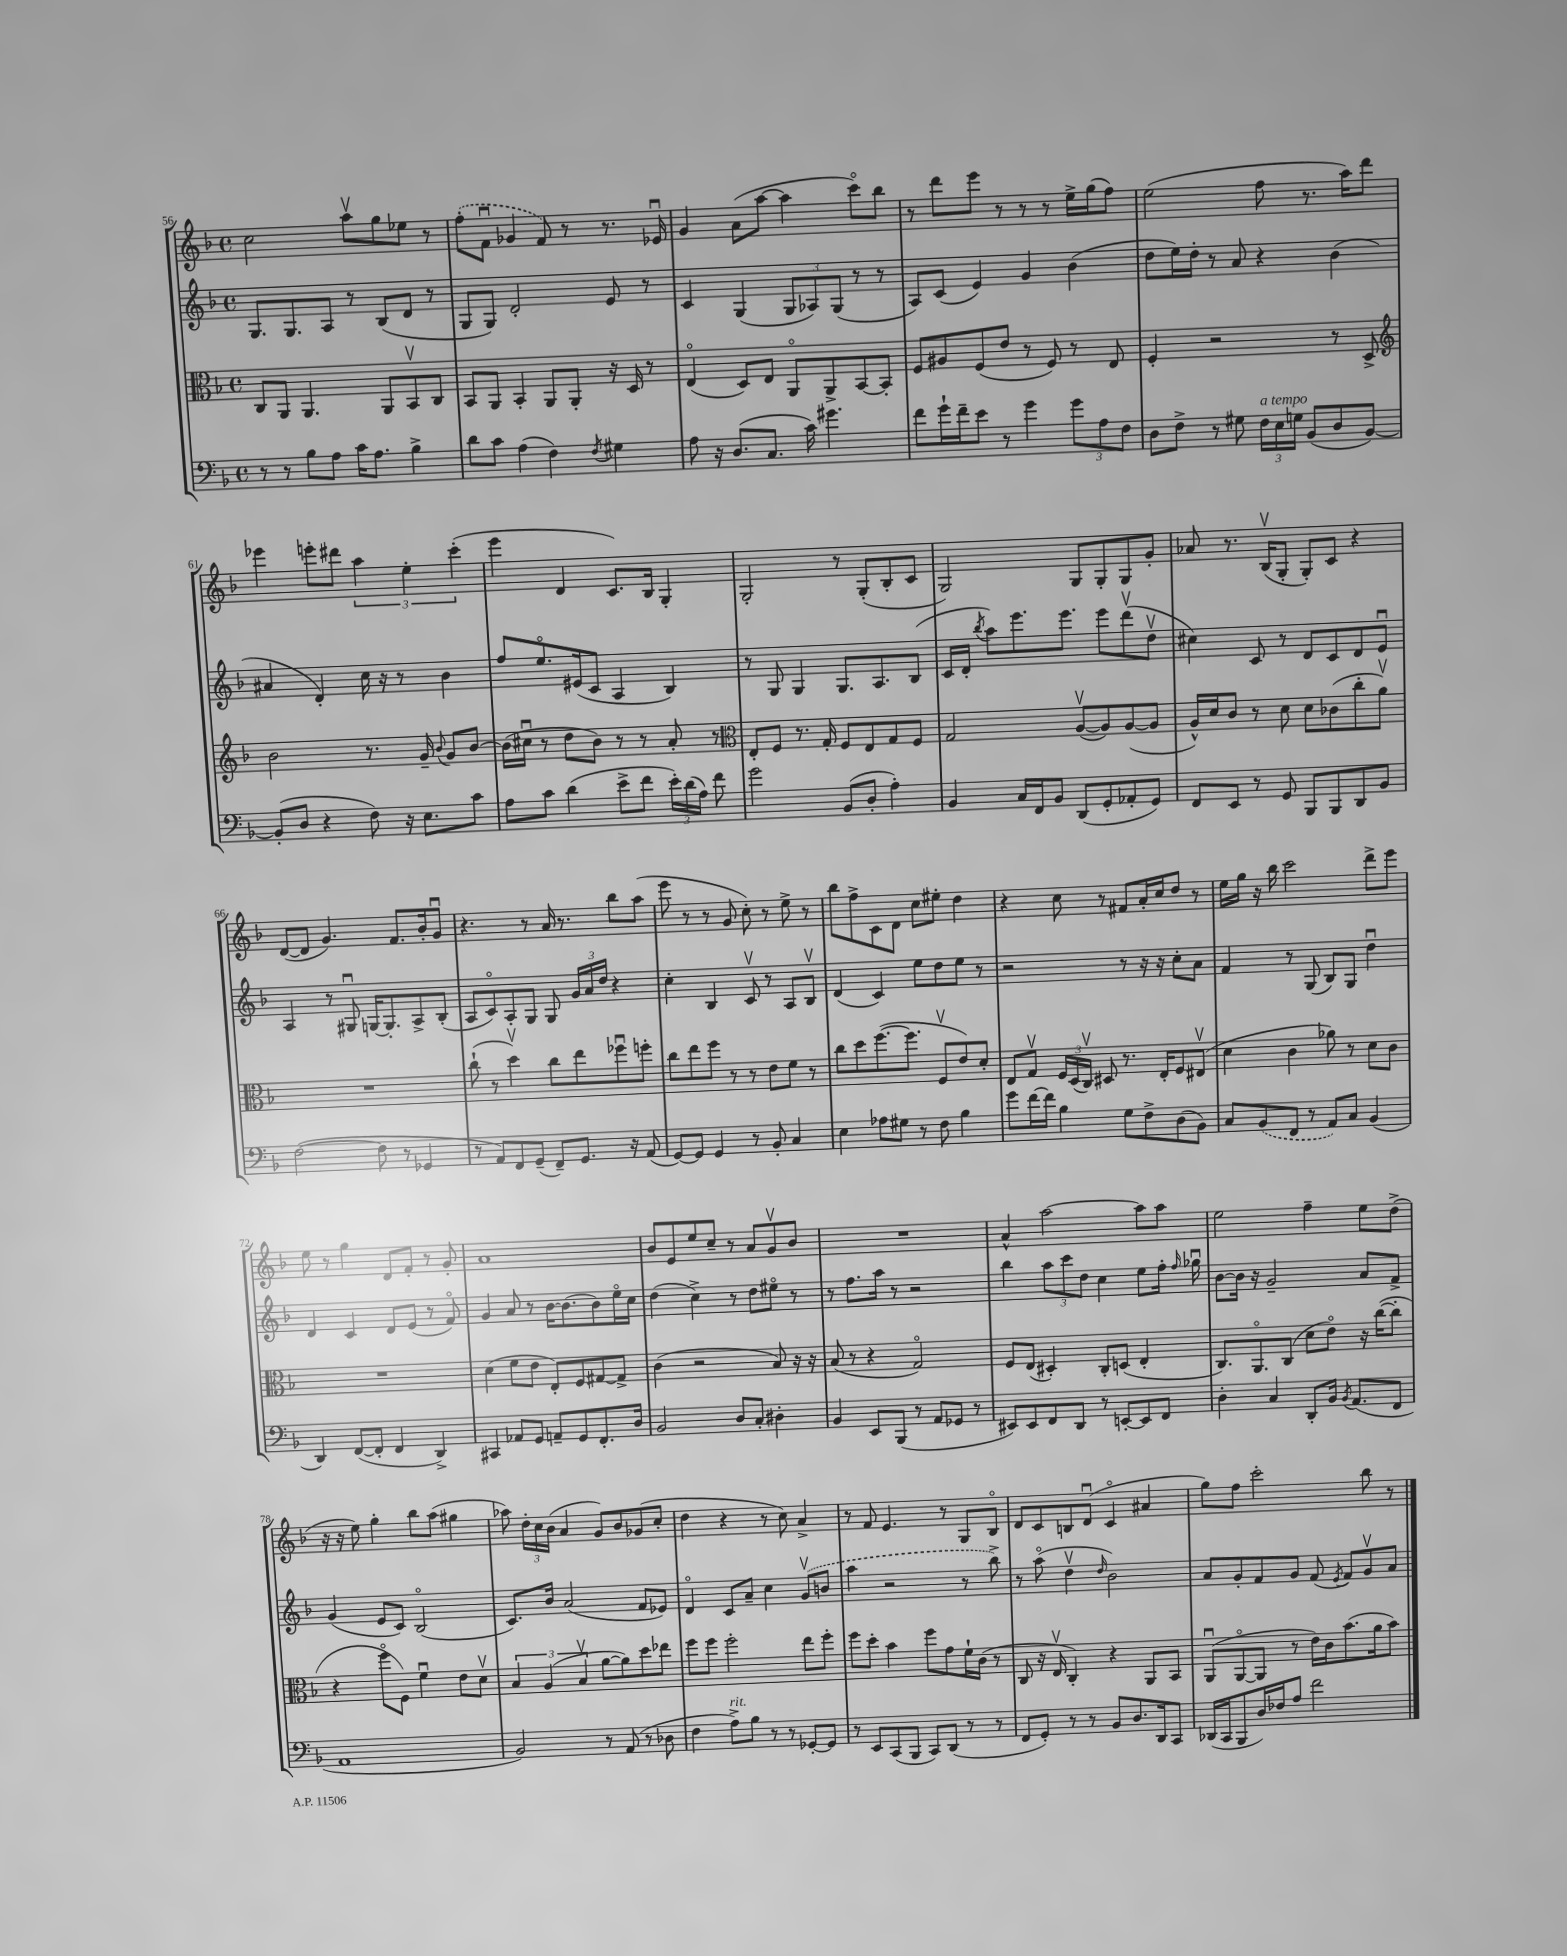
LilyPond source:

<<
\new StaffGroup <<
\new Staff = "s0" {
    \clef treble \key f \major \defaultTimeSignature \time 4/4
    \autoBeamOff c''2 a''8[\upbow g''8 ees''8] r8 |
    \once \slurDashed f''8[-.( f'8]\downbow ges'4 f'8) r8 r8. ees'16\downbow |
    g'4 a'8[( a''8]~ a''4 c'''8[\flageolet) bes''8] |
    r8 d'''8[ e'''8] r8 r8 r8 e''16[-> g''16( f''8]) |
    e''2( f''8 r8. a''16[) d'''8] |
    ees'''4 e'''8[-. dis'''8] \tuplet 3/2 { a''4 e''4-. c'''4-.( } |
    e'''4 d'4 c'8.[) bes16] g4-. |
    g2-. r8 g8[-.( bes8-. c'8] |
    g2) g8[ g8-. g8 g'8]-. |
    aes'8 r8. bes16[\upbow( g8]-. g8[-.) c'8] r4 |
    d'8[~( d'8] g'4.) f'8.[ bes'16-. g'8]\downbow |
    r4. r8 a'16 r8. bes''8[ a''8]( |
    e'''8 r8 r8 g'8 c''8-.) r8 e''8-> r8 |
    bes''8[ f''8-> c'8 d'8] c''8[ eis''8]-. d''4 |
    r4 c''8 r8 fis'8[ a'16-. c''16 d''8] r8 |
    e''16[ g''16] r16 bes''16 c'''2 d'''8[-> e'''8] |
    e''8 r8 g''4 d'8[ f'8]-. r8 g'8-. |
    a'1 |
    bes'8[ e'8 e''8 c''8]-- r8 a'8[ g'8\upbow bes'8] |
    R1 |
    a'4-^ a''2~ a''8[ a''8] |
    e''2 f''4-- e''8[ d''8]->( |
    r16 r16 e''8) g''4-. bes''8[ a''8]( gis''4 |
    aes''8) \tuplet 3/2 { d''16[-. c''16 bes'16]( } a'4 g'8[) bes'8 ges'8( c''8]-. |
    d''4 r4 r8 c''8) a'4-> |
    r8 f'8 e'4. r8 g8[ bes8]\flageolet |
    d'8[ c'8 b8 d'8]\downbow( c'4\flageolet ais'4 |
    g''8[) f''8] c'''2-. bes''8 r8 \bar "|." |
}
\new Staff = "s1" {
    \clef treble \key f \major \defaultTimeSignature \time 4/4
    \autoBeamOff g8.[ g8. a8] r8 bes8[( d'8] r8 |
    g8[ g8]) d'2-. e'8 r8 |
    c'4 g4( \tuplet 3/2 { g8[ aes8) g8]( } r8 r8 |
    a8[) c'8]( e'4) g'4 bes'4( |
    d''8[ e''16) d''16]-. r8 a'8 r4 bes'4( |
    ais'4 d'4-.) c''16 r16 r8 bes'4 |
    f''8[ e''8.\flageolet eis'16( c'8] a4 bes4) |
    r8 g8 g4 g8.[ a8. bes8]( |
    c'16[ d'16]-. \acciaccatura { bes''8 } a''8[) e'''8. e'''8.] e'''8[ d'''8\upbow( d''8]\upbow |
    cis''4) c'8 r8 d'8[ c'8 d'8 e'8]\downbow |
    a4 r8 gis8\downbow g16[~ g8.-. a8-> bes8]-.( |
    a8[ c'8\flageolet) a8-. g8] g8 \tuplet 3/2 { g'16[ a'16 d''16] } r4 |
    c''4-. bes4 c'8\upbow r8 a8[ bes8]\upbow |
    d'4( c'4) e''8[ d''8 e''8] r8 |
    r2 r8 r16 r16 c''8[-. a'8] |
    f'4 r8 g8( bes8[) g8] d''4\downbow |
    d'4 c'4 d'8[ e'8]( r8 f'8\flageolet) |
    g'4 a'8 r8 bes'16[~ bes'8.( bes'8) e''16\flageolet c''16] |
    d''4( c''4->) r8 d''8[ eis''8]\flageolet r8 |
    r8 f''8.[ a''16] r8 r2 |
    bes''4 \tuplet 3/2 { a''8[ c'''8 d''8] } c''4 e''8[ f''16]-. \grace { f''16 } ges''16\downbow |
    bes'8[~ bes'16] r16 g'2-- a'8[ f'8]-> |
    g'4( e'8[ c'8]) bes2\flageolet( |
    c'8.[) bes'16] a'2( f'8[ ees'8]) |
    d'4\flageolet c'8[ a'8]-- c''4 \once \slurDashed g'8[\upbow( b'8] |
    a''4 r2 r8 bes''8->) |
    r8 a''8\flageolet( d''4\upbow \grace { d''16 } bes'2) |
    a'8[ g'8-. f'8 g'8] f'8( \acciaccatura { e'8 } f'8[) g'8\upbow a'8] \bar "|." |
}
\new Staff = "s2" {
    \clef alto \key f \major \defaultTimeSignature \time 4/4
    \autoBeamOff c8[ a,8] a,4. a,8[ bes,8\upbow c8] |
    bes,8[ a,8] bes,4-. a,8[ a,8]-. r16 d16 r8 |
    e4\flageolet( d8[) e8] a,8[\flageolet a,8-> bes,8~ bes,8]-. |
    f8[ ais8 f8( e'8] r8 f8) r8 e8 |
    f4-. r2 r8 d8-> |
    \clef treble bes'2 r8. g'16-- \appoggiatura { bes'8 } g'8[ bes'8]~ |
    bes'16[( cis''16]\downbow r8 d''8[ bes'8]) r8 r8 a'8-. r8 |
    \clef alto e8[-. f8] r8. g16-. f8[ e8 g8 f8] |
    g2 a8[~\upbow( a8) a8~( a8] |
    a16[-^) d'16 c'8] r8 d'8 d'8[ ces'8( c''8-. a'8]\upbow) |
    R1 |
    c''8-!( r8 d''4\upbow) c''8[ e''8 fes''8\downbow f''8]-. |
    c''8[ e''8 f''8] r8 r8 e'8[ f'8] r8 |
    c''8[ d''8 f''8.~( f''8.] f8[\upbow e'8) d'8]-. |
    e8[ g8]\upbow \tuplet 3/2 { f16[ d16( c16]\upbow) } dis8 r8. e16[-. f8 eis8]\upbow( |
    d'4 c'4 aes'8) r8 d'8[ c'8] |
    R1 |
    d'4( f'8[ e'8] e8[-.) f8 gis8~ gis8]-> |
    c'4( r2 bes8) r16 r16 |
    bes8( r8 r4 g2\flageolet) |
    f8[ e8]( dis4-.) c8[-. d8]( e4-. |
    c8.[) a,8.\flageolet c8]( d'8[ e'8]\flageolet) r16 c''16[~( c''8]-. |
    r4 f''8[\flageolet f8]) f'4\downbow e'8[ d'8]\upbow |
    \tuplet 3/2 { bes4 a4( bes4\upbow } a'8[~ a'8) d''8 ees''8] |
    f''8[ f''8] f''2-. e''8[ f''8]-. |
    f''8[ d''8]-. bes'4 f''8[ g'8 f'16-! c'16]( r8 |
    c8 r16 e16\upbow c4-.) r4 a,8[ bes,8] |
    a,8[\downbow( a,8~\flageolet a,8] r8 e'16[) c'16 bes'8.( a'16 bes'8]) \bar "|." |
}
\new Staff = "s3" {
    \clef bass \key f \major \defaultTimeSignature \time 4/4
    \autoBeamOff r8 r8 bes8[ a8] c'16[ a8.] bes4-> |
    d'8[ c'8] a4( f4) \acciaccatura { f8 } gis4 |
    a8 r16 d8.[( c8.] c'16) gis'4. |
    f'8[ g'16-! f'16-- e'8] r8 g'4 \tuplet 3/2 { g'8[ a8 f8] } |
    d8[ f8]-> r8 gis8 \tuplet 3/2 { f16[^\markup { \italic "a tempo" } e16 g16] } bes,8[( d8 bes,8]~) |
    bes,8[-.( d8] r4 f8) r16 e8.[ c'8] |
    a8[ c'8] d'4( e'8[-> f'8] \tuplet 3/2 { e'16[-.) d'16( a16]) } f'8 |
    g'2 bes,8[( d8]-. a4-.) |
    bes,4 c16[ f,16 bes,8] d,8[( g,8-. aes,8-. g,8]) |
    f,8[ e,8] r8 g,8 bes,,8[ bes,,8 d,8 bes,8] |
    f2~( f8 r8 ges,4 |
    r8 a,8[) f,8 g,8]--( f,8[--) g,8.] r16 a,8( |
    g,8[~) g,8] g,4 r8 bes,8-. c4 |
    e4 aes8[ gis8] r8 f8 bes4 |
    g'8[ f'16~ f'16] bes4 g8[ f8-> d8( bes,8]) |
    c8[ \once \slurDashed bes,8( f,8] r8 a,8[) c8] bes,4( |
    d,4) f,8[~( f,8]-. f,4 d,4->) |
    cis,4 aes,8[ g,8] a,8[-- g,8 f,8.-. d16] |
    bes,2 d8[ c8]-. dis4-. |
    bes,4 e,8[ bes,,8]( r8 a,8[ ges,8] r8 |
    eis,8[) eis,8 f,8 d,8] r8 e,8[~-. e,8 f,8] |
    d4-. c4 d,8[-. bes,16] \acciaccatura { bes,8 } a,8.[( f,8] |
    a,1 |
    bes,2) r8 a,8( r8 des8 |
    f4 a8[->^\markup { \italic "rit." }) bes8] r8 r8 ges,8[~-. ges,8] |
    r8 e,8[ c,8( bes,,8] c,8[) d,8]( r8 r8 |
    f,8[ g,8]-.) r8 r8 bes,8[ d8. d,16 c,8] |
    des,16[( c,16 bes,,8 d16) fes16 a8] f'2 \bar "|." |
}
>>
>>
\layout { \context { \Score currentBarNumber = #56 } }
